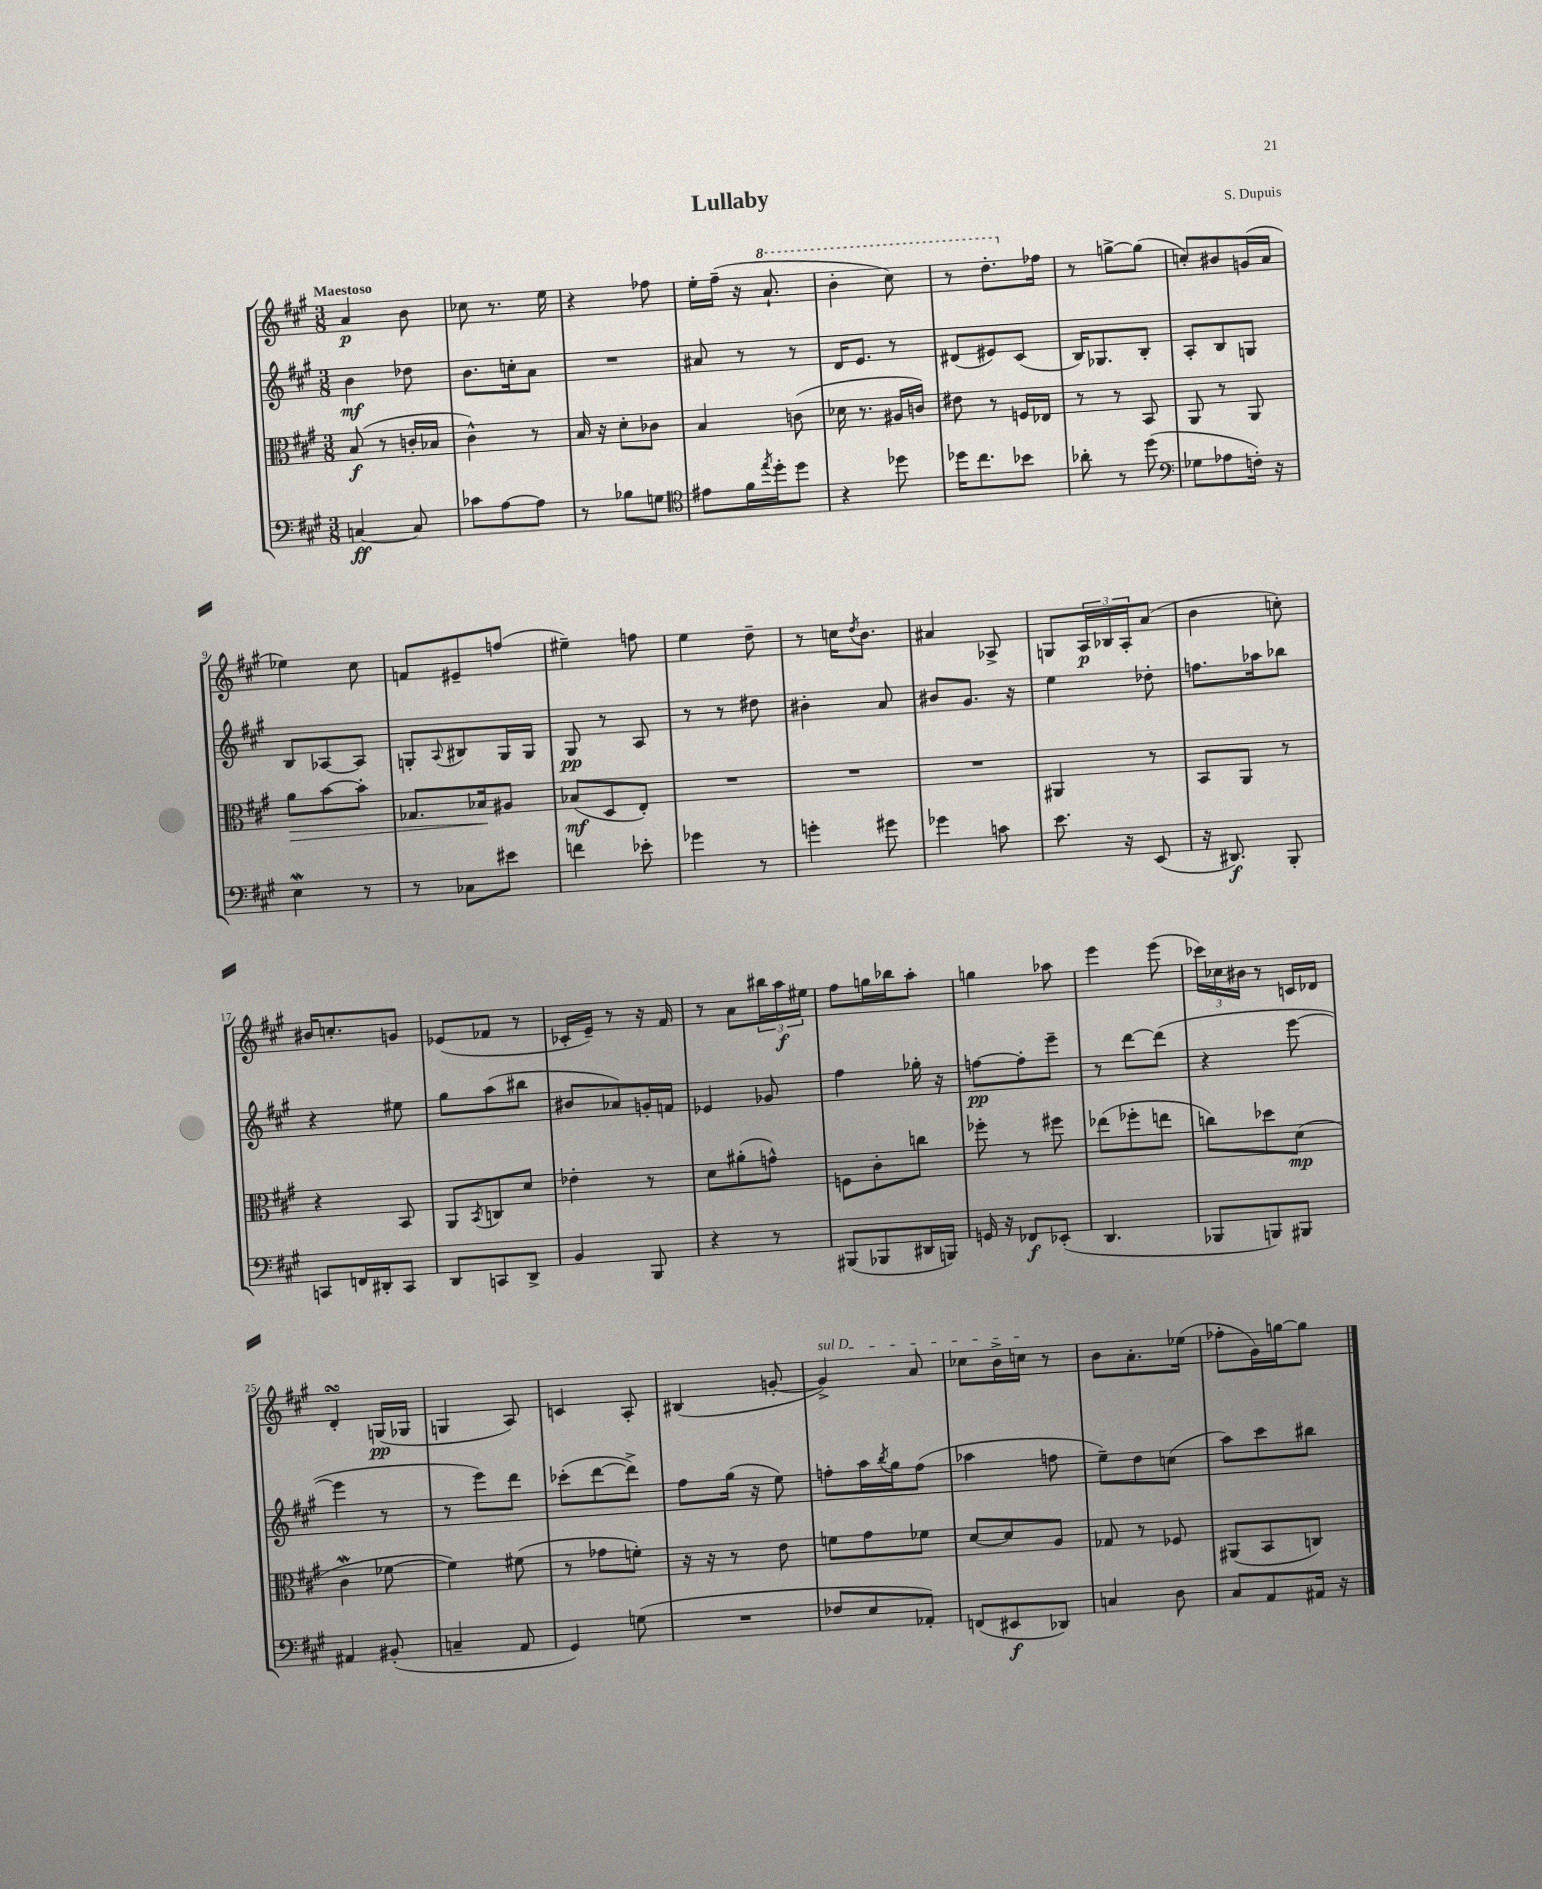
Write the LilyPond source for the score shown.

\header { title = "Lullaby" composer = "S. Dupuis" }
<<
\new StaffGroup <<
\new Staff = "s0" {
    \clef treble \key a \major \numericTimeSignature \time 3/8 \tempo "Maestoso"
    a'4\p b'8 |
    ces''8 r8. e''16 |
    r4 fes''8 |
    e''16-. fis''16--( r16 \ottava #1 a''8.-! |
    b''4-. cis'''8) |
    r8 d'''8.-. \ottava #0 fes''16 |
    r8 g''8~-> g''8( |
    c''8-.) bis'8 g'16( a'16 |
    ees''4) cis''8 |
    f'8 eis'8-- f''8( |
    eis''4--) f''8 |
    e''4 d''8-- |
    r8 c''16 \acciaccatura { d''8 } b'8. |
    ais'4 aes8-> |
    g8 \tuplet 3/2 { a16\p bes16 a16-. } a'8( |
    b'4 c''8-.) |
    bis'16 c''8.-. g'8 |
    ees'8( fes'8 r8 |
    ces'16-. e'16--) r8 r16 fis'16 |
    r8 a'8 \tuplet 3/2 { bis''16 a''16\f eis''16 } |
    fis''8 g''16 bes''16 a''8-. |
    g''4 aes''8 |
    e'''4 e'''8( |
    \tuplet 3/2 { ces'''16) ces''16 bis'16 } r8 c'16 des'16 |
    d'4-.\turn g16\pp( ges16 |
    g4 a8) |
    c'4 a8-. |
    bis4( g'8~-. |
    \once \override TextSpanner.bound-details.left.text = \markup { \italic "sul D" } g'4->\startTextSpan) a'8 |
    ces''8 b'16-> c''16\stopTextSpan r8 |
    b'8 a'8.-. ees''16( |
    fes''8-. gis'16) g''16~ g''8 \bar "|." |
}
\new Staff = "s1" {
    \clef treble \key a \major \numericTimeSignature \time 3/8
    b'4\mf des''8 |
    b'8. c''16-. a'8 |
    R4. |
    ais'8 r8 r8 |
    d'16 e'8. r8 |
    dis'8( eis'8) cis'8( |
    b16) ges8. b8-. |
    a8-. b8 g8 |
    b8 aes8~ aes8 |
    g8-. \appoggiatura { a8 } bis8 g16 g16 |
    gis8\pp r8 a8 |
    r8 r8 dis''8 |
    bis'4-. a'8 |
    bis'8 gis'8. r16 |
    e''4 des''8-. |
    f''8. aes''16 bes''8 |
    r4 eis''8 |
    gis''8 a''8( bis''8 |
    bis'8 aes'8) g'16-. f'16 |
    ees'4 ges'8 |
    fis''4 ges''16-. r16 |
    f''8~\pp f''8-. e'''8-- |
    r8 d'''8~ d'''8( |
    r4 e'''8~ |
    e'''4 r8 |
    r8 e'''8) d'''8 |
    ces'''8-.( d'''8~ d'''8->) |
    fis''8 gis''16( r16 e''8) |
    f''8-. a''16 \acciaccatura { b''8 } gis''16 f''8( |
    aes''4 f''8 |
    e''8--) d''8 c''8( |
    a''8) cis'''8 bis''8 \bar "|." |
}
\new Staff = "s2" {
    \clef alto \key a \major \numericTimeSignature \time 3/8
    b8\f( r8 c'16-. bes16 |
    cis'4-^) r8 |
    b16 r16 d'8-. ces'8 |
    b4 c'8( |
    des'16 r8. ais16 c'16) |
    eis'8 r8 f16 ees16 |
    r8 r8 b,8 |
    a,8 r8 a,8 |
    a'8\> b'8~ b'8-. |
    ges8. bes16\! ais8 |
    bes8\mf( d8 e8-.) |
    R4. |
    R4. |
    R4. |
    ais,4 r8 |
    b,8 a,8 r8 |
    r4 b,8 |
    a,8 \acciaccatura { b,8 } c8 d'8 |
    ees'4-. r8 |
    d'8 ais'8-.( g'8-^) |
    f8 cis'8-. c''8 |
    fes''8-. r8 fis''8 |
    ees''8( fes''8-. e''8 |
    c''8) des''8 d'8\mp( |
    cis'4\mordent fes'8~ |
    fes'4) fis'8( |
    r8 ges'8 f'8-.) |
    r16 r16 r8 e'8 |
    f'8 gis'8 fes'8 |
    d'8~ d'8 a8 |
    ges8 r8 fes8 |
    ais,8( b,8 c8) \bar "|." |
}
\new Staff = "s3" {
    \clef bass \key a \major \numericTimeSignature \time 3/8
    c4~\ff c8 |
    ces'8 a8~ a8 |
    r8 bes8 g8 |
    \clef tenor eis'8 fis'16 \acciaccatura { e''8 } d''16-. d''8 |
    r4 des''8 |
    des''16 cis''8. bes'8 |
    aes'8-. r8 d''8( |
    \clef bass ges8 aes8 f16-.) r16 |
    e4\mordent r8 |
    r8 ces8 eis'8 |
    f'4 ees'8-. |
    ges'4 r8 |
    g'4-. gis'8 |
    ges'4 c'8 |
    e'8. r16 e,8( |
    r16 dis,8.\f) b,,8-. |
    c,8 f,16 dis,16-. c,8 |
    d,8 c,8 d,8-> |
    b,4 b,,8 |
    r4 r8 |
    bis,,8( bes,,8 dis,16 b,,16) |
    g,16 r16 fes,8\f ees,8-.( |
    d,4. |
    bes,,8 b,,8) bis,,8 |
    ais,4 bis,8-.( |
    c4-- a,8 |
    gis,4) g8( |
    R4. |
    fes8 e8 aes,8-.) |
    f,8( eis,8\f des,8) |
    c4 d8 |
    cis8 a,8 ais,16 r16 \bar "|." |
}
>>
>>
